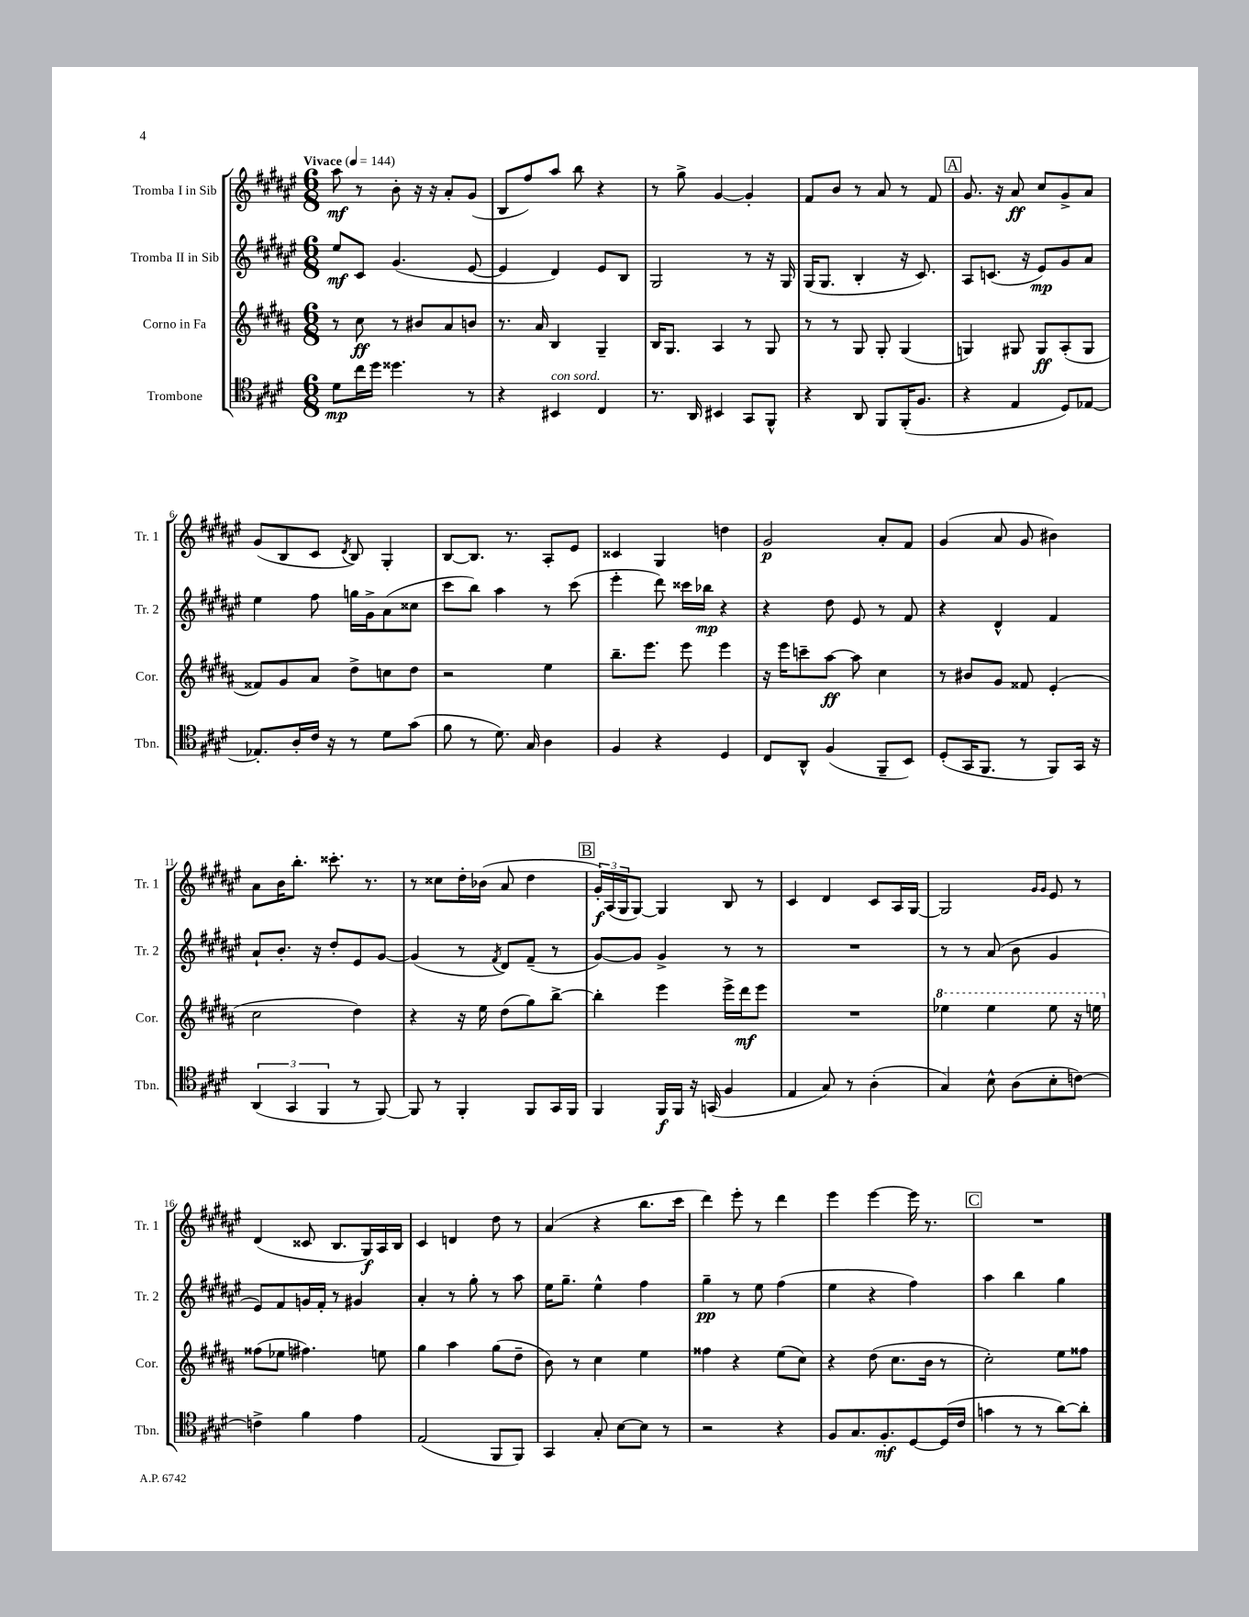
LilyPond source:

<<
\new StaffGroup <<
\new Staff = "s0" \with { instrumentName = "Tromba I in Sib" shortInstrumentName = "Tr. 1" } {
    \clef treble \key fis \major \numericTimeSignature \time 6/8 \tempo "Vivace" 4 = 144
    ais''8\mf r8 b'8-. r16 r16 ais'8-. gis'8( |
    b8 fis''8) ais''8 b''8 r4 |
    r8 gis''8-> gis'4~ gis'4-. |
    fis'8 b'8 r8 ais'8 r8 fis'8 |
    \mark \markup { \box "A" } gis'8. r16 ais'8\ff cis''8 gis'8-> ais'8 |
    gis'8( b8 cis'8 \acciaccatura { dis'8 } b8) gis4-. |
    b8~ b8. r8. ais8-. eis'8 |
    cisis'4 gis4 d''4 |
    gis'2\p ais'8-. fis'8 |
    gis'4( ais'8 gis'8 bis'4) |
    ais'8 b'16 b''8.-. cisis'''8.-. r8. |
    r8 cisis''8 dis''16-. bes'16( ais'8 dis''4 |
    \mark \markup { \box "B" } \tuplet 3/2 { gis'16-.\f) ais16( gis16 } gis8~) gis4 b8 r8 |
    cis'4 dis'4 cis'8 ais16 gis16~ |
    gis2 \grace { gis'16 gis'16 } eis'8 r8 |
    dis'4( cisis'8 b8. gis16\f) ais16 b16 |
    cis'4 d'4 dis''8 r8 |
    ais'4( r4 b''8. cis'''16 |
    dis'''4) eis'''8-. r8 dis'''4 |
    eis'''4 eis'''4~ eis'''16 r8. |
    \mark \markup { \box "C" } R2. \bar "|." |
}
\new Staff = "s1" \with { instrumentName = "Tromba II in Sib" shortInstrumentName = "Tr. 2" } {
    \clef treble \key fis \major \numericTimeSignature \time 6/8
    eis''8\mf cis'8 gis'4.( eis'8~ |
    eis'4 dis'4) eis'8 b8 |
    gis2 r8 r16 gis16 |
    gis16( gis8. b4-. r16 cis'8.) |
    \mark \markup { \box "A" } ais8 c'8.( r16 eis'8\mp) gis'8 ais'8 |
    eis''4 fis''8 g''16 gis'16-> ais'8( cisis''8 |
    cis'''8 b''8) ais''4 r8 cis'''8( |
    eis'''4-. dis'''8) cisis'''16 bes''16\mp r4 |
    r4 dis''8 eis'8 r8 fis'8 |
    r4 dis'4-^ fis'4 |
    ais'8-! b'8.-. r16 dis''8-. eis'8 gis'8~ |
    gis'4( r8 \acciaccatura { fis'8 } dis'8) fis'8--( r8 |
    \mark \markup { \box "B" } gis'8~) gis'8 gis'4-> r8 r8 |
    R2. |
    r8 r8 ais'8( b'8 gis'4 |
    eis'8) fis'8 g'16 fis'16-. r8 gis'4 |
    ais'4-. r8 gis''8-. r8 ais''8 |
    eis''16 gis''8.-- eis''4-^ fis''4 |
    gis''4--\pp r8 eis''8 fis''4( |
    eis''4 r4 fis''4) |
    \mark \markup { \box "C" } ais''4 b''4 gis''4 \bar "|." |
}
\new Staff = "s2" \with { instrumentName = "Corno in Fa" shortInstrumentName = "Cor." } {
    \clef treble \key b \major \numericTimeSignature \time 6/8
    r8 cis''8\ff r8 bis'8 ais'8 b'8 |
    r8. ais'16 b4 gis4-- |
    b16 gis8. ais4 r8 gis8 |
    r8 r8 gis8 gis8-. gis4( |
    \mark \markup { \box "A" } g4) gis8 gis8\ff ais8-.( gis8 |
    fisis'8) gis'8 ais'8 dis''8-> c''8 dis''8 |
    r2 e''4 |
    b''8.-- e'''8. e'''8 e'''4 |
    r16 e'''16 c'''8-- ais''8~\ff ais''8 cis''4 |
    r8 bis'8 gis'8 fisis'8 e'4-.( |
    cis''2 dis''4) |
    r4 r16 e''16 dis''8( gis''8) b''8~-> |
    \mark \markup { \box "B" } b''4-. e'''4 e'''16-> dis'''16\mf e'''8 |
    R2. |
    \ottava #1 ees'''4 ees'''4 ees'''8 r16 e'''16 \ottava #0 |
    fisis''8( ees''8 fis''4.) e''8 |
    gis''4 ais''4 gis''8( dis''8-- |
    b'8) r8 cis''4 e''4 |
    fisis''4 r4 e''8( cis''8) |
    r4 dis''8( cis''8. b'16 r8 |
    \mark \markup { \box "C" } cis''2-.) e''8 fisis''8 \bar "|." |
}
\new Staff = "s3" \with { instrumentName = "Trombone" shortInstrumentName = "Tbn." } {
    \clef tenor \key e \major \numericTimeSignature \time 6/8
    dis'8\mp cis''16 dis''16 disis''4. r8 |
    r4 bis,4^\markup { \italic "con sord." } cis4 |
    r8. a,16 bis,4 gis,8 fis,8-^ |
    r4 a,8 fis,8 fis,16-.( fis8. |
    \mark \markup { \box "A" } r4 e4 dis8) ees8~ |
    ees8.-. a16-. cis'16 r16 r8 dis'8 gis'8( |
    fis'8 r8 dis'8.) gis16 a4 |
    fis4 r4 dis4 |
    cis8 a,8-^ fis4( fis,8-- b,8) |
    dis8-.( gis,16 fis,8. r8 fis,8) gis,16 r16 |
    \tuplet 3/2 { a,4( gis,4 fis,4 } r8 fis,8~) |
    fis,8 r8 fis,4-. fis,8 gis,16 fis,16 |
    \mark \markup { \box "B" } fis,4 fis,16\f fis,16 r16 g,16( fis4 |
    e4 gis8) r8 a4-.( |
    gis4) b8-^ a8( b8-. c'8~) |
    c'4-> fis'4 e'4 |
    e2( fis,8 fis,8) |
    gis,4 gis8-. b8~ b8 r8 |
    r2 r4 |
    fis8 gis8. fis8.-.\mf dis8~ dis16( cis'16 |
    \mark \markup { \box "C" } g'4 r8 r8 a'8~) a'8-. \bar "|." |
}
>>
>>
